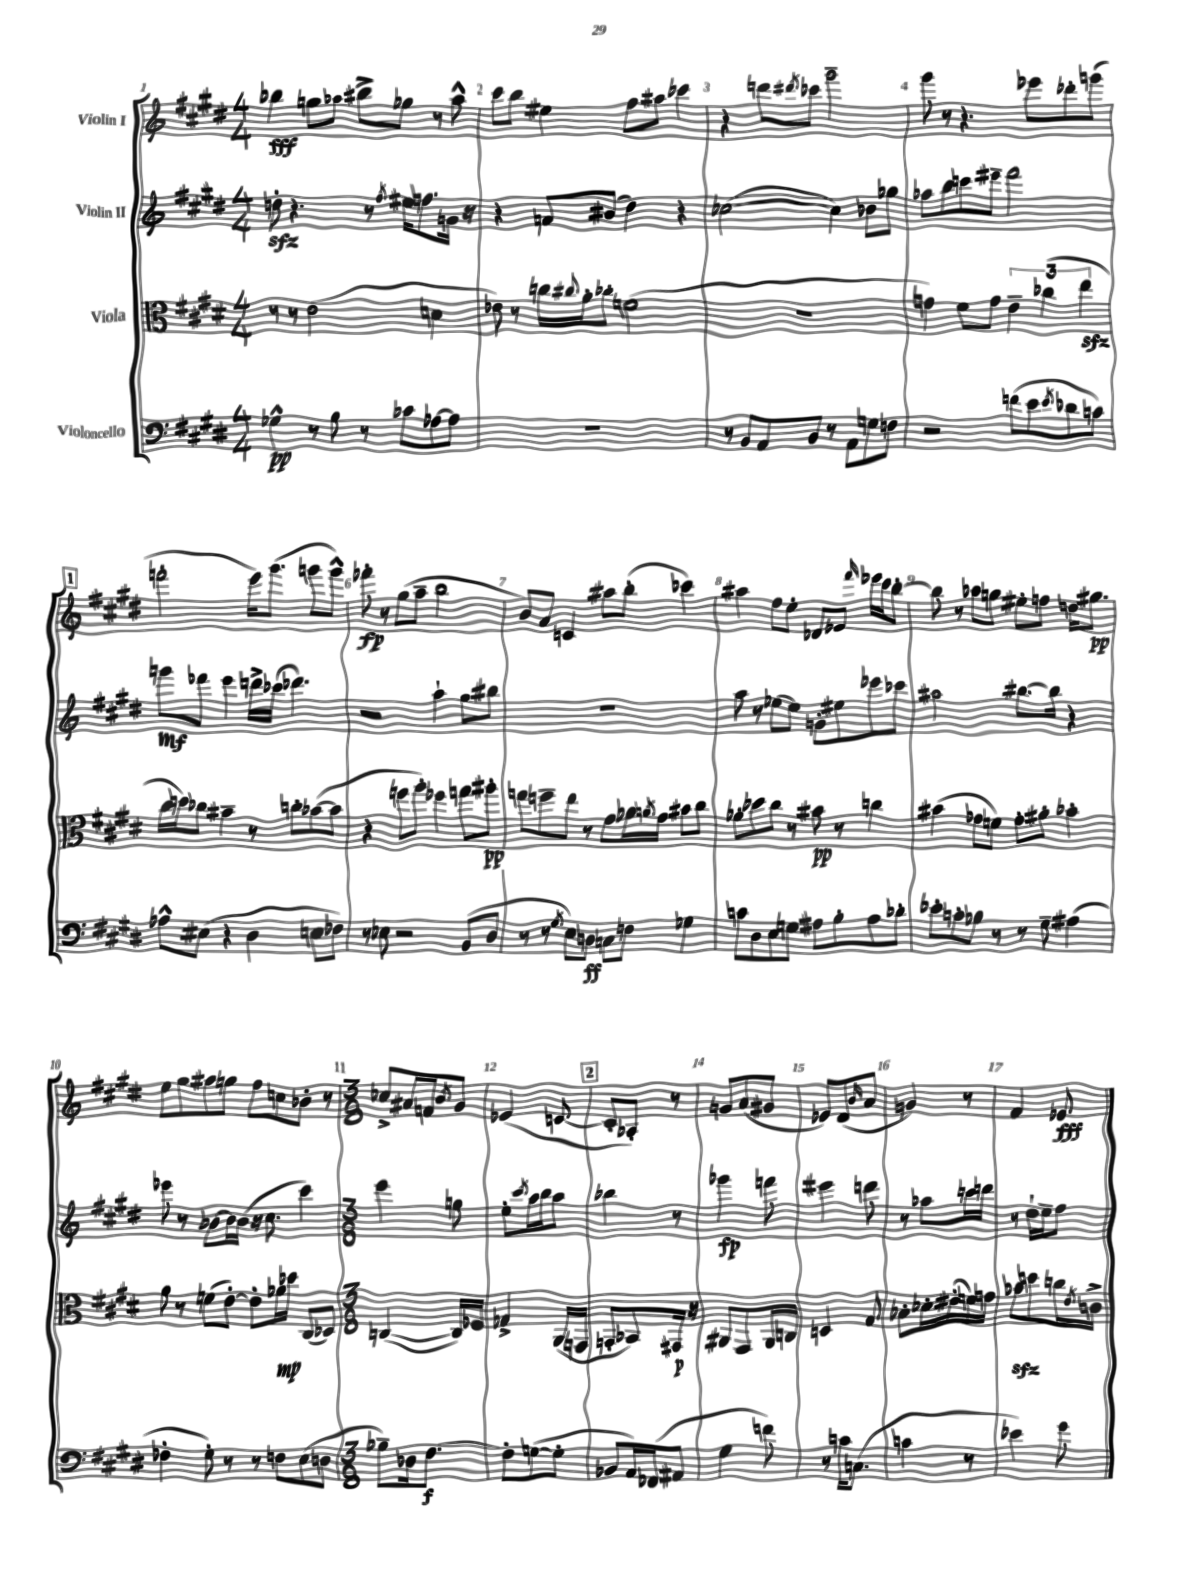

**kern	**kern	**kern	**kern
*staff4	*staff3	*staff2	*staff1
*clefF4	*clefC3	*clefG2	*clefG2
*k[f#c#g#d#]	*k[f#c#g#d#]	*k[f#c#g#d#]	*k[f#c#g#d#]
*M4/4	*M4/4	*M4/4	*M4/4
4G-^^	8r	8dd'	4bb-
.	8r	4.r	.
8r	(2e	.	8gg
8B	.	.	8aa-
8r	.	8r	8bb#^
.	.	8qff#	.
8c-	.	16ee#	8gg-
.	.	8.ff	.
[8A-	4d	.	8r
8A-]	.	16g	8aa-^^
.	.	16r	.
=	=	=	=
1r	8e-)	4r	8ccc#
.	8r	.	8bb
.	16cc	8f	4ee#
.	8qqcc#	.	.
.	16a'	.	.
.	8cc-'	(8b#	.
.	(2f	4dd#)	8ff#
.	.	.	8aa#
.	.	4r	4ccc-
=	=	=	=
8r	1r	([2cc-	4r
8BB	.	.	.
8AA	.	.	8ddd
.	.	.	8qddd#
8BB	.	.	8ccc-
8r	.	4cc-])	2ggg#~
8AA	.	.	.
8G	.	8b-	.
8F	.	8gg-	.
=	=	=	=
2r	4g)	8aa-	8ggg#
.	.	8bb	8r
.	8f#	8ccc	4.r
.	8g	8eee#~	.
(8f	6e~	2fff#	.
8e	.	.	8eee-
.	(6cc-	.	.
8qe	.	.	.
8d-	.	.	8ddd-'
.	6ee	.	.
8c)	.	.	(8ggg
=	=	=	=
8A-^^	16cc#	8ggg	2fff'
.	16dd)	.	.
(8E#	8cc-	8fff-	.
4r	4b#~	4eee	.
4D#	8r	16ddd^	16eee)
.	.	(16ccc-	(8.ggg#
.	8cc'	4.ddd-)	.
8E	([8b-	.	8ggg
8F-)	8b-]	.	8ggg^^)
=	=	=	=
8r	4r	2r	8fff-'
8E-	.	.	8r
2r	8ff	.	(8gg#
.	8aa')	.	8aa~
.	4ff-	4aa`	2bb
(8BB	8gg	8gg#	.
8D#	8aa#'	8bb#	.
=	=	=	=
8r	8gg	1r	8b)
8r	8ff~	.	8a
8qG#	.	.	.
8E)	8ee	.	4c
8D	8r	.	.
8C	8g#	.	8aa#
8F	16a-	.	(8bb'
.	8qa	.	.
.	16g#	.	.
4G-	8b#	.	4ccc-)
.	8cc#	.	.
=	=	=	=
8c	8a-'	8aa	4aa#
8D#	8dd-	8r	.
8E	8cc#	[8ee-	8ff#
8G	8r	8ee-]	8ee'
8A#	8b#	8g'	8d-
8B'	8r	8ee#	8e-
.	.	.	16qqfff#
8A#	4cc	8eee-	16eee-
.	.	.	16ccc#
8d-'	.	8ccc-	[8bb'
=	=	=	=
8e-'	(4b#	2aa#	8bb]
8c'	.	.	8r
8B-	8g-	.	8aa-
8r	8f)	.	8gg
8r	8g-'	[8.bb#	8ee#'
8G#~	8a#'	.	8ff
.	.	16bb#]	.
(4A#	4b-'	4r	16dd
.	.	.	8.gg#
=	=	=	=
4F-'	8a	8eee-	8ee
.	8r	8r	8gg#
8G#')	(8f	[8b-	8aa#
8r	[8e')	16b-]	8gg
.	.	(16b-	.
8r	8e']	16r	8ff#
.	.	8.cc#	.
8F	16a-	.	8cc
.	16dd-	.	.
(8E	(8C#	4ccc#)	8b-'
8D	8D-)	.	8r
=	=	=	=
*M3/8	*M3/8	*M3/8	*M3/8
8B-~)	([4C	4eee	8cc-^
16D-	.	.	16a#
[8.F#	.	.	16f
.	.	.	8qb
.	16C])	8gg	8g#
.	16F-	.	.
=	=	=	=
8F#']	4G-^	8ee'	(4e-
.	.	8qccc#	.
([8G	.	16aa	.
.	.	16bb	.
8G']	(16AA	8aa	[8c
.	16GG	.	.
=	=	=	=
8BB-	8GG'	4bb-	8c']
16AA)	8BB-)	.	8A-')
(16FF-	.	.	.
8AA#	16GG#	8r	8r
.	16r	.	.
=	=	=	=
4G#	8AA#	4ggg-	8g
.	8GG#	.	(8a
8f)	16AA#	8fff	8g#
.	16C	.	.
=	=	=	=
8r	4D	4eee#	8e-)
16c	.	.	(8d#
(8.C	.	.	.
.	.	.	16qqb
.	8G#	8ddd	8a
=	=	=	=
4c	8B-'	8r	4g)
.	16d-'	8aa-	.
.	(16e#'	.	.
8r	16f)	16ccc	8r
.	16g	16ddd	.
=	=	=	=
4e-)	8b-	8r	4f#
.	8dd	16dd#`	.
.	.	16ee~	.
8g#	16cc	8ff#	8e-
.	8qe	.	.
.	16c^	.	.
==	==	==	==
*-	*-	*-	*-
